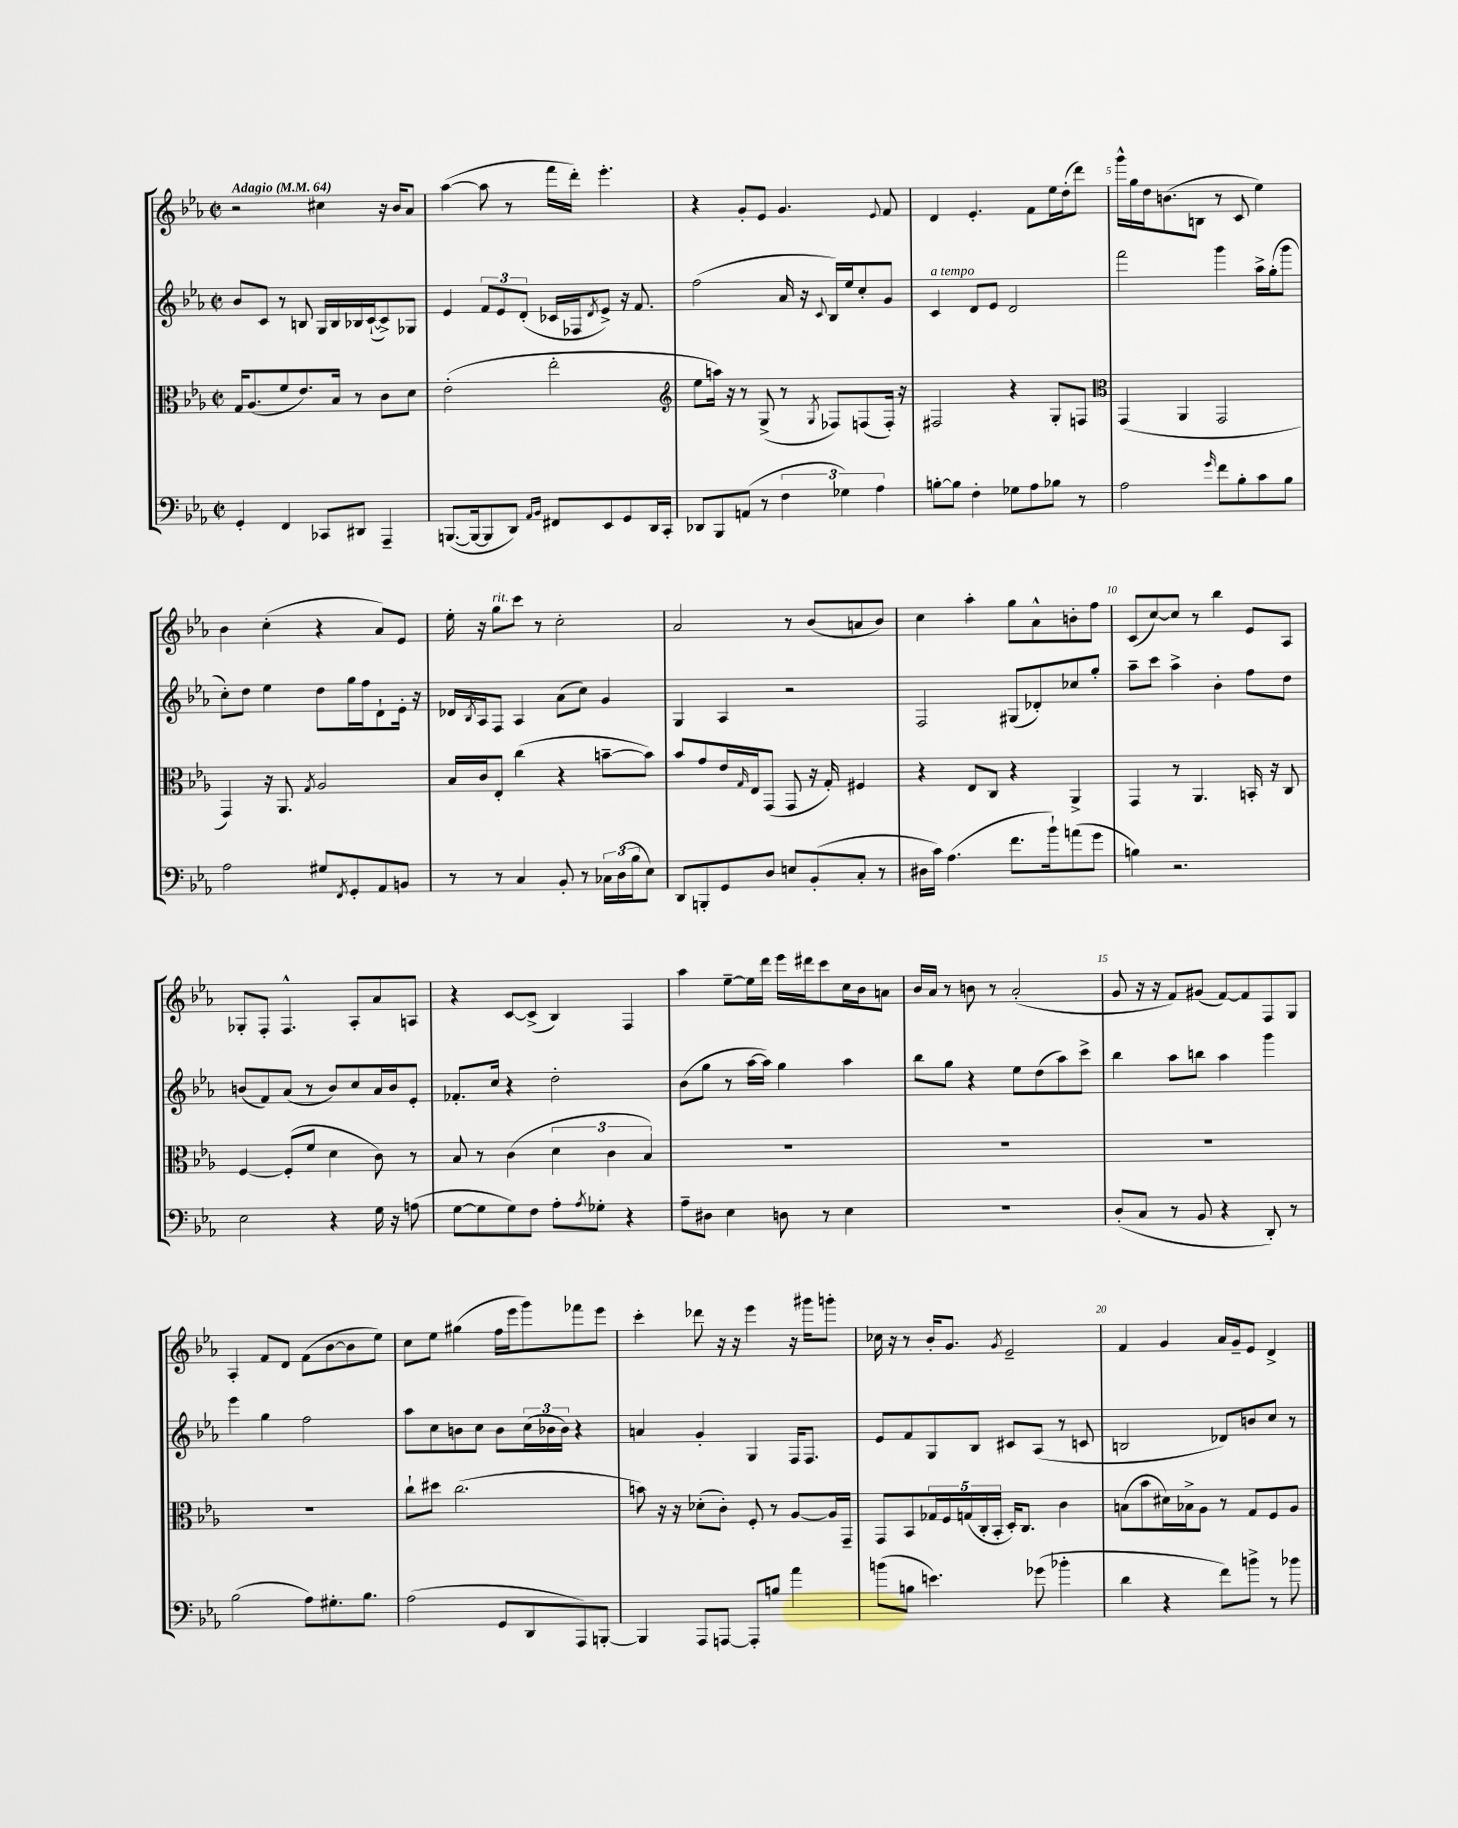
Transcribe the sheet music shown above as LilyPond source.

<<
\new StaffGroup <<
\new Staff = "s0" {
    \clef treble \key ees \major \defaultTimeSignature \time 2/2 \tempo "Adagio" 4 = 64
    r2 cis''4 r16 bes'16 aes'8 |
    aes''4~( aes''8 r8 f'''16 d'''16-.) ees'''4.-. |
    r4 g'8-. ees'8 g'4. \appoggiatura { ees'8 } f'8 |
    d'4 ees'4.-. f'8 ees''16 d''16-.( d'''8) |
    g'''16-^ g''16 d''16 b'8.( b8 r8 c'8 ees''4) |
    bes'4 c''4-.( r4 aes'8) ees'8 |
    ees''16-. r16 g''8^\markup { \italic "rit." } c'''8 r8 c''2-. |
    aes'2 r8 bes'8( a'8 bes'8) |
    c''4 aes''4-. g''8 aes'8-^ b'8-. f''8 |
    c'8( c''8~) c''8 r8 bes''4 ees'8 aes8 |
    ges8-. f8-. f4.-^ aes8-. aes'8 a8 |
    r4 c'8~ c'8->( bes4) f4 |
    aes''4 ees''8~-- ees''16 d'''16 ees'''16 dis'''16 c'''8 c''16 bes'16 a'8 |
    bes'16 aes'16 r8 b'8 r8 aes'2-.( |
    g'8 r16 r16 f'8) gis'8( f'8~) f'8 f8 g8 |
    aes4-. f'8 d'8 f'8( bes'8~ bes'8 ees''8) |
    c''8 ees''8 gis''4( f''16 ees'''16 g'''8) fes'''8 ees'''8 |
    c'''4-. des'''8 r16 r16 ees'''4 r16 gis'''16 g'''8-. |
    ces''16 r16 r8 bes'16-. g'8. \acciaccatura { g'8 } ees'2-- |
    f'4 g'4 aes'16 g'16-- ees'8 d'4-> \bar "|." |
}
\new Staff = "s1" {
    \clef treble \key ees \major \defaultTimeSignature \time 2/2
    bes'8 c'8 r8 b8 g16 b16 bes16 c'16~-!( c'8->) ges8 |
    ees'4 \tuplet 3/2 { f'8 ees'8 d'8-.( } ces'16 fes16 \acciaccatura { d'8 } ees'8->) r16 f'8. |
    f''2( aes'16 r16 \appoggiatura { c'8 } bes16) ees''16 c''8-. g'8 |
    c'4^\markup { \italic "a tempo" } d'8 ees'8 d'2 |
    f'''2 g'''4 aes''16-> g''16-.( g'''8 |
    c''8-.) d''8 ees''4 d''8 g''16 f''16 d'8-! ees'16-. r16 |
    des'16 \acciaccatura { bes8 } aes16 f8 aes4 aes'8( c''8) g'4 |
    g4 aes4 r2 |
    f2 gis8( des'8-.) ces''8 g''8-. |
    aes''8-- c'''8 aes''4-> bes'4-. f''8 d''8 |
    b'8( f'8) aes'8( r8 b'8) c''8 aes'16 b'16 ees'8-. |
    fes'8.-. c''16 r4 d''2-. |
    bes'8( g''8 r8 aes''16~ aes''16) g''4 aes''4 |
    bes''8 g''8 r4 ees''8 d''8( aes''8) c'''8-> |
    bes''4 aes''8 b''8 aes''4 g'''4 |
    ees'''4 g''4 f''2 |
    aes''8 c''8 b'8 c''8 b'8 \tuplet 3/2 { c''16( bes'16 bes'16) } r4 |
    a'4 g'4-. g4 f16 f8. |
    ees'8 f'8 g8 bes8 cis'8 aes8( r8 c'8 |
    b2 des'8) b'8 c''8 r8 \bar "|." |
}
\new Staff = "s2" {
    \clef alto \key ees \major \defaultTimeSignature \time 2/2
    g16 aes8.( f'8 ees'8.) bes16 r8 c'8 d'8 |
    ees'2-.( ees''2-. |
    \clef treble ees''8 a''16) r16 r8 g8->( r8 \acciaccatura { g8 } fes8) f8( f16-.) r16 |
    fis2 r4 g8-. f8 |
    \clef alto g,4( aes,4 g,2 |
    g,4) r16 aes,8. \acciaccatura { g8 } aes2 |
    bes16 c'16 ees8-. c''4( r4 b'8~-- b'8) |
    bes'8 g'8 ees'16 \grace { g16 } ees16 g,8( g,8 r16 g16-.) fis4 |
    r4 ees8 c8 r4 aes,4-> |
    g,4 r8 aes,4. b,16-. r16 c8 |
    f4~ f8-.( f'8 d'4 c'8) r8 |
    bes8 r8 c'4( \tuplet 3/2 { d'4 c'4 bes4) } |
    R1 |
    R1 |
    R1 |
    R1 |
    c''8-! dis''8 c''2.( |
    b'8) r16 r16 des'8-.( c'8-.) f8-. r8 aes8~ aes16 g,16-- |
    g,8 bes,8 \tuplet 5/4 { ges16 f16 g16( c16-. bes,16-. } d16-.) c8. c'4 |
    b8( bes'8 dis'16) bes16-> aes8 r8 g8 f8 aes8 \bar "|." |
}
\new Staff = "s3" {
    \clef bass \key ees \major \defaultTimeSignature \time 2/2
    g,4-. f,4 ces,8 dis,8 aes,,4-- |
    b,,8.~( b,,16~ b,,8 d,8) \grace { aes,16 bes,16 } fis,8 ees,8 g,8 d,16 c,16-. |
    des,8 bes,,8 a,8( r8 \tuplet 3/2 { f4 ges4) aes4 } |
    b8~-. b8 f4-. ges8 aes8 bes8 r8 |
    aes2 \grace { g'16 } f'8 bes8-. c'8 bes8 |
    aes2 gis8 \acciaccatura { f,8 } g,8-. aes,8 b,8 |
    r8 r8 c4 bes,8-. r8 \tuplet 3/2 { ces16 d16( bes16 } ees8) |
    d,8 b,,8-. g,8 d8 e8 bes,8-.( c8-. r8 |
    dis16 c'16) aes4.( f'8. bes'16-!) a'8( g'8 |
    b4) r2. |
    ees2 r4 g16 r16 a8( |
    g8~ g8 g8) f8 aes8-. \acciaccatura { aes8 } ges8-. r4 |
    aes8-- dis8 ees4 d8 r8 ees4 |
    R1 |
    d8-.( c8 r8 bes,8 r4 d,8-.) r8 |
    bes2( aes8) gis8.-. bes8. |
    aes2( g,8 d,8 aes,,8) b,,8~-. |
    b,,4 aes,,8 a,,8~ a,,8-. b8 aes'4 |
    b'8( b8 e'4.) ges'8( bes'4-. |
    d'4 r4 f'8) b'8-> r8 bes'8 \bar "|." |
}
>>
>>
\layout { \context { \Score \override BarNumber.break-visibility = ##(#f #t #t) barNumberVisibility = #(every-nth-bar-number-visible 5) } }
